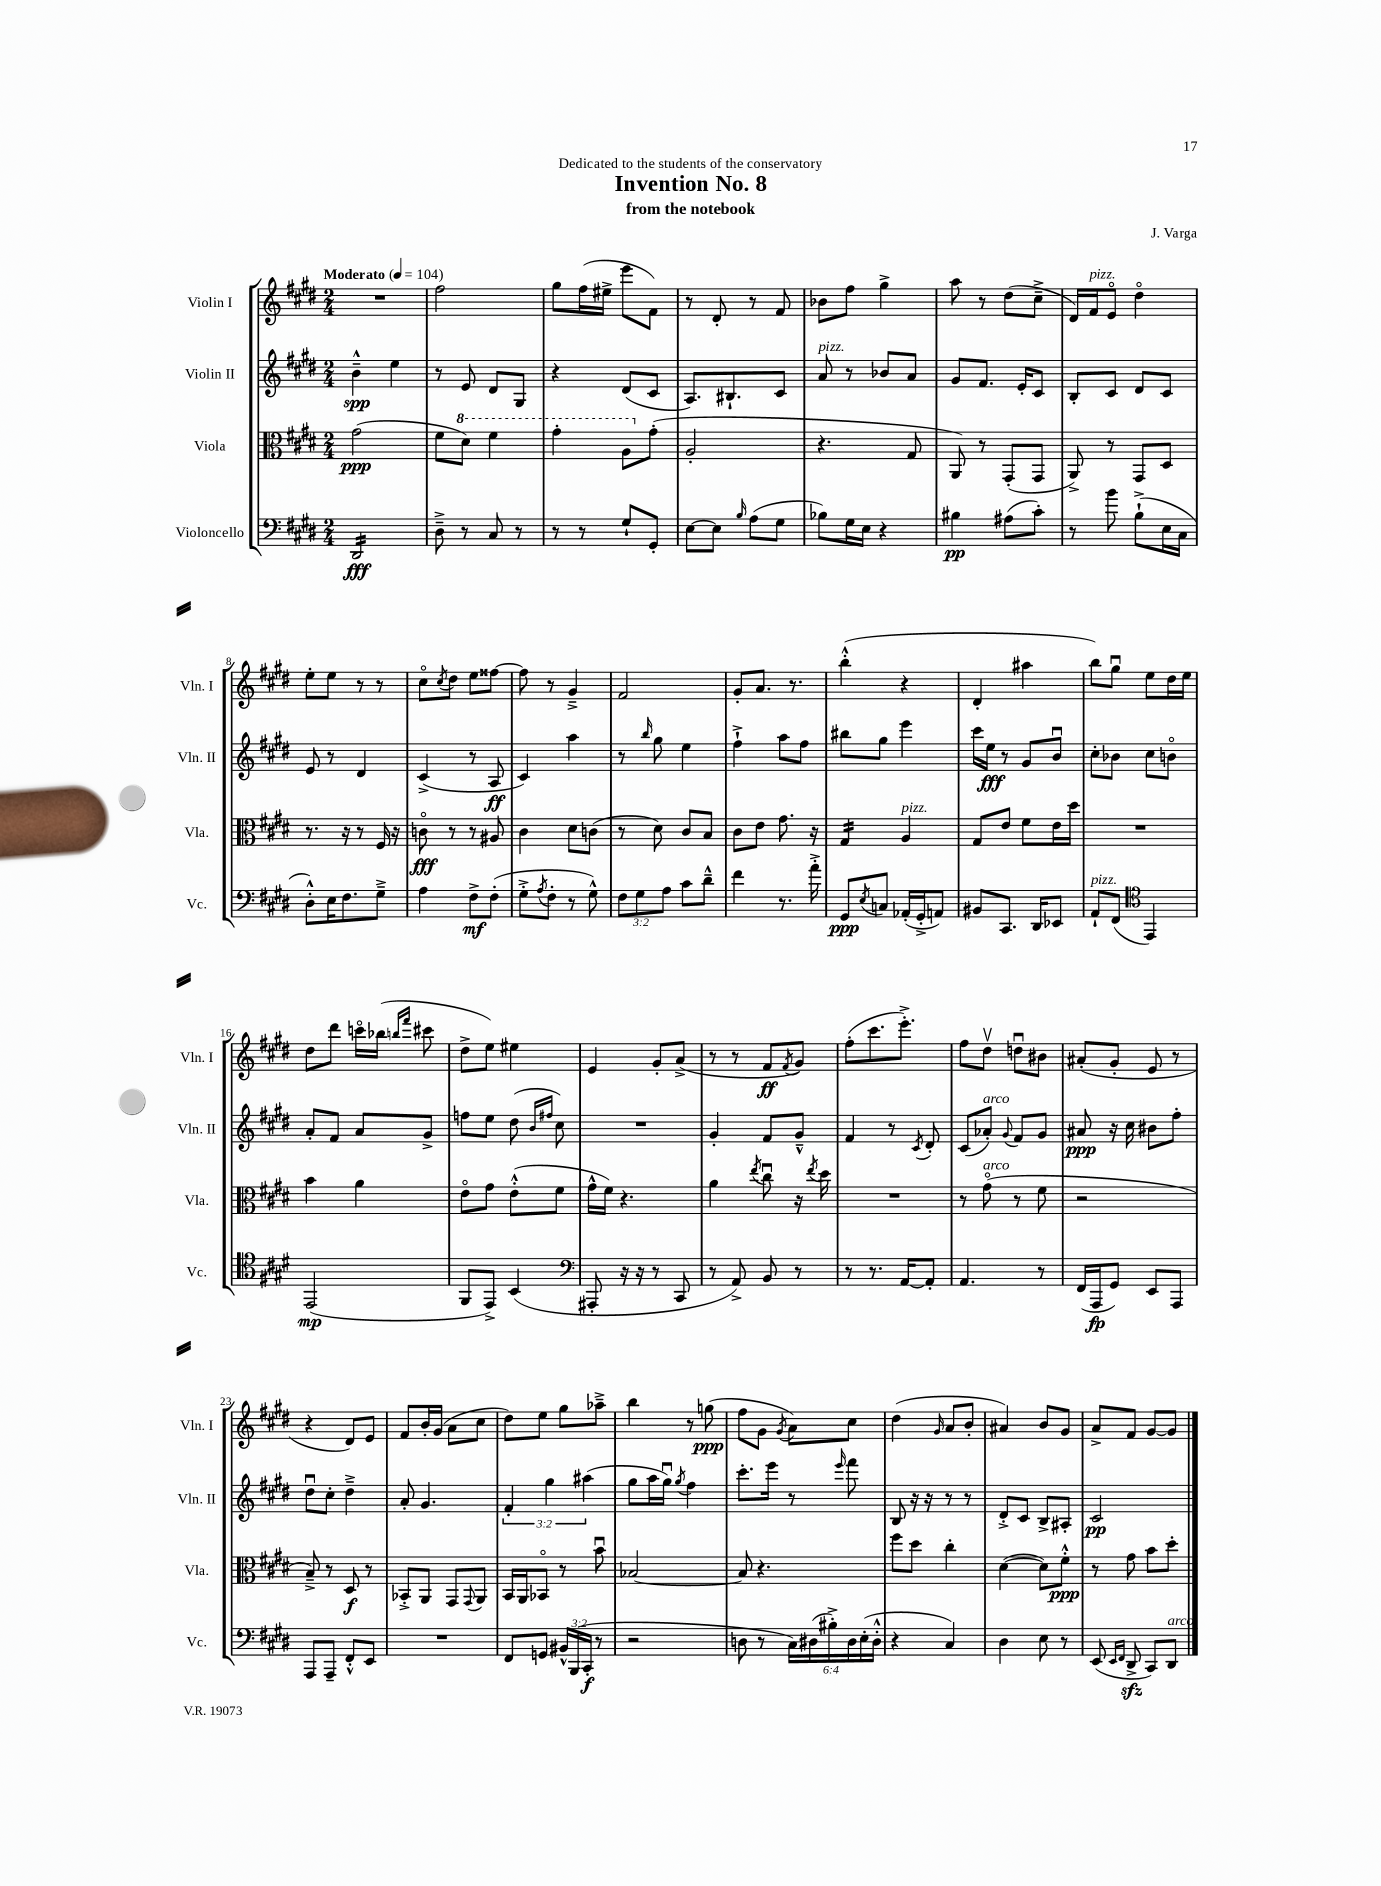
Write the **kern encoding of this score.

**kern	**kern	**kern	**kern
*staff4	*staff3	*staff2	*staff1
*clefF4	*clefC3	*clefG2	*clefG2
*k[f#c#g#d#]	*k[f#c#g#d#]	*k[f#c#g#d#]	*k[f#c#g#d#]
*M2/4	*M2/4	*M2/4	*M2/4
*MM104	*MM104	*MM104	*MM104
2DD#	(2g#	4b~^^	2r
.	.	4ee	.
=	=	=	=
8D#~^	8f#	8r	2ff#
8r	8dd#)	8e	.
8C#	4ff#	8d#	.
8r	.	8G#	.
=	=	=	=
8r	4gg#'	4r	8gg#
8r	.	.	(16ff#
.	.	.	16ee#^
8G#`	8a	(8d#	8eee
8GG#'	(8g#'	8c#	8f#)
=	=	=	=
[8E	2A'	8.A)	8r
8E]	.	.	8d#'
.	.	8.B#`	.
16qqB	.	.	.
(8A	.	.	8r
8G#	.	8c#	8f#
=	=	=	=
8B-)	4.r	8a	8b-
16G#	.	8r	8ff#
16E	.	.	.
4r	.	8b-	4gg#^
.	8G#	8a	.
=	=	=	=
4B#	8AA)	8g#	8aa
.	8r	8.f#	8r
(8A#	(8GG#'	.	(8dd#
.	.	16e'	.
8c#')	8GG#	8c#	8cc#~^
=	=	=	=
8r	8AA^)	8B'	16d#)
.	.	.	16f#
8b	8r	8c#	8eo
(8B`^	8GG#	8d#	4dd#o
16E	8D#	8c#	.
16C#	.	.	.
=	=	=	=
8D#'^^)	8.r	8e	8ee'
16E	.	8r	8ee
8.F#	16r	.	.
.	8r	4d#	8r
8G#~^	16F#	.	8r
.	16r	.	.
=	=	=	=
4A	8co	(4c#^	8cc#o
.	.	.	8qcc#
.	8r	.	8dd#
8F#^	8r	8r	8ee
(8F#'	8A#	8A	[8ff##
=	=	=	=
8G#'^	4c#	4c#)	8ff##]
8qA	.	.	.
8F#'	.	.	8r
8r	8d#	4aa	4g#~^
8G#^^)	(8c	.	.
=	=	=	=
12F#	8r	8r	2f#
12G#	.	.	.
.	.	16qqbb	.
.	8d#)	8gg#	.
12A	.	.	.
8c#	8c#	4ee	.
8d#~^^	8B	.	.
=	=	=	=
4f#	8c#	4ff#`^	8g#'
.	8e	.	8.a
8.r	8.g#	8aa	.
.	.	.	8.r
.	.	8ff#	.
16a'^	16r	.	.
=	=	=	=
8GG#	4G#	8bb#	(4bb'^^
8qE	.	.	.
8C	.	8gg#	.
(16AA-'	4A	4eee	4r
16GG#'^	.	.	.
8AA)	.	.	.
=	=	=	=
8BB#	8G#	16ccc#	4d#'
.	.	16ee	.
8.CC#	8e	8r	.
.	8f#	8g#	4aa#
16DD#	.	.	.
8EE-	16e	8bu	.
.	16dd#	.	.
=	=	=	=
8AA`	2r	8cc#'	8bb)
(8FF#	.	8b-	8gg#u
*clefC4	*	*	*
4EE)	.	8cc#	8ee
.	.	8bo	16dd#
.	.	.	16ee
=	=	=	=
(2EE	4b	8a'	8dd#
.	.	8f#	8ddd#
.	4a	8a	16ccco
.	.	.	(16bb-
.	.	.	16qqbb
.	.	.	16qqfff#
.	.	8g#^	8ccc#
=	=	=	=
8FF#	8eo	8ff	8dd#^
8EE^)	8g#	8ee	8ee)
(4BB	(8e'^^	(8dd#	4ee#
.	.	16qqb	.
.	.	16qqff#	.
.	8f#	8cc#)	.
=	=	=	=
*clefF4	*	*	*
8AAA#'	16g#^^	2r	4e
.	16f#)	.	.
16r	4.r	.	.
16r	.	.	.
8r	.	.	8g#'
8CC#	.	.	(8a^
=	=	=	=
8r	4a	4g#'	8r
8AA^)	.	.	8r
.	8qee	.	.
8BB	8cc#u	8f#	8f#
.	.	.	8qf#
8r	16r	8g#~^^	8g#)
.	8qee	.	.
.	16dd#	.	.
=	=	=	=
8r	2r	4f#	(8ff#'
8.r	.	.	8.ccc#
.	.	8r	.
[16AA	.	.	8.eee'^)
.	.	8qc#	.
8AA']	.	8d#'	.
=	=	=	=
4.AA	8r	(8c#	8ff#
.	(8g#o	8a-')	8dd#v
.	.	8qqg#	.
.	8r	8f#	8ddu
8r	8f#	8g#	8b#
=	=	=	=
(16FF#	2r	8a#	(8a#'
16AAA	.	.	.
8GG#)	.	16r	8g#'
.	.	16cc#	.
8EE	.	8b#	8e
8AAA	.	8ff#'	8r
=	=	=	=
8AAA	8B~^)	8dd#u	4r
8AAA~	8r	8cc#'	.
8FF#'^^	8D#	4dd#~^	8d#)
8EE	8r	.	8e
=	=	=	=
2r	8BB-'^	8a'	8f#
.	8AA	4.g#	16b'
.	.	.	(16g#
.	8GG#	.	8a
.	8qqGG#	.	.
.	8AA	.	8cc#
=	=	=	=
8FF#	16BB	6f#'	8dd#)
.	16AA	.	.
8GG	8BB-o	.	8ee
.	.	6gg#	.
24BB#^^	8r	.	8gg#
(24BBB	.	.	.
24CC#'	.	(6aa#	.
8r	8bu	.	8aa-~^
=	=	=	=
2r	[2B-	8gg#	4bb
.	.	16aa	.
.	.	16gg#u)	.
.	.	8qgg#	.
.	.	4ff#	8r
.	.	.	(8gg
=	=	=	=
8D	8B-]	8.ccc#'	8ff#
8r	4.r	.	8g#
.	.	16eee	.
.	.	.	8qg#
24C#)	.	8r	8a)
(24D#	.	.	.
24B#'^)	.	.	.
.	.	16qqeee	.
24D#	.	8fff#	8cc#
(24E'	.	.	.
24D#'^^	.	.	.
=	=	=	=
4r	8ff#	8B	(4dd#
.	8dd#	16r	.
.	.	16r	.
.	.	.	16qqg#
4C#)	4cc#'	8r	8a
.	.	8r	8b'
=	=	=	=
4D#	([4d#	8d#'^	4a#)
.	.	8c#	.
8E	8d#])	8B^	8b
8r	8f#'^^	8A#'	8g#
=	=	=	=
(8EE	8r	2c#	8a^
16qqEE	.	.	.
16qqFF#	.	.	.
8DD#^	8g#	.	8f#
8CC#)	8b	.	[8g#
8DD#	8dd#'	.	8g#]
==	==	==	==
*-	*-	*-	*-
